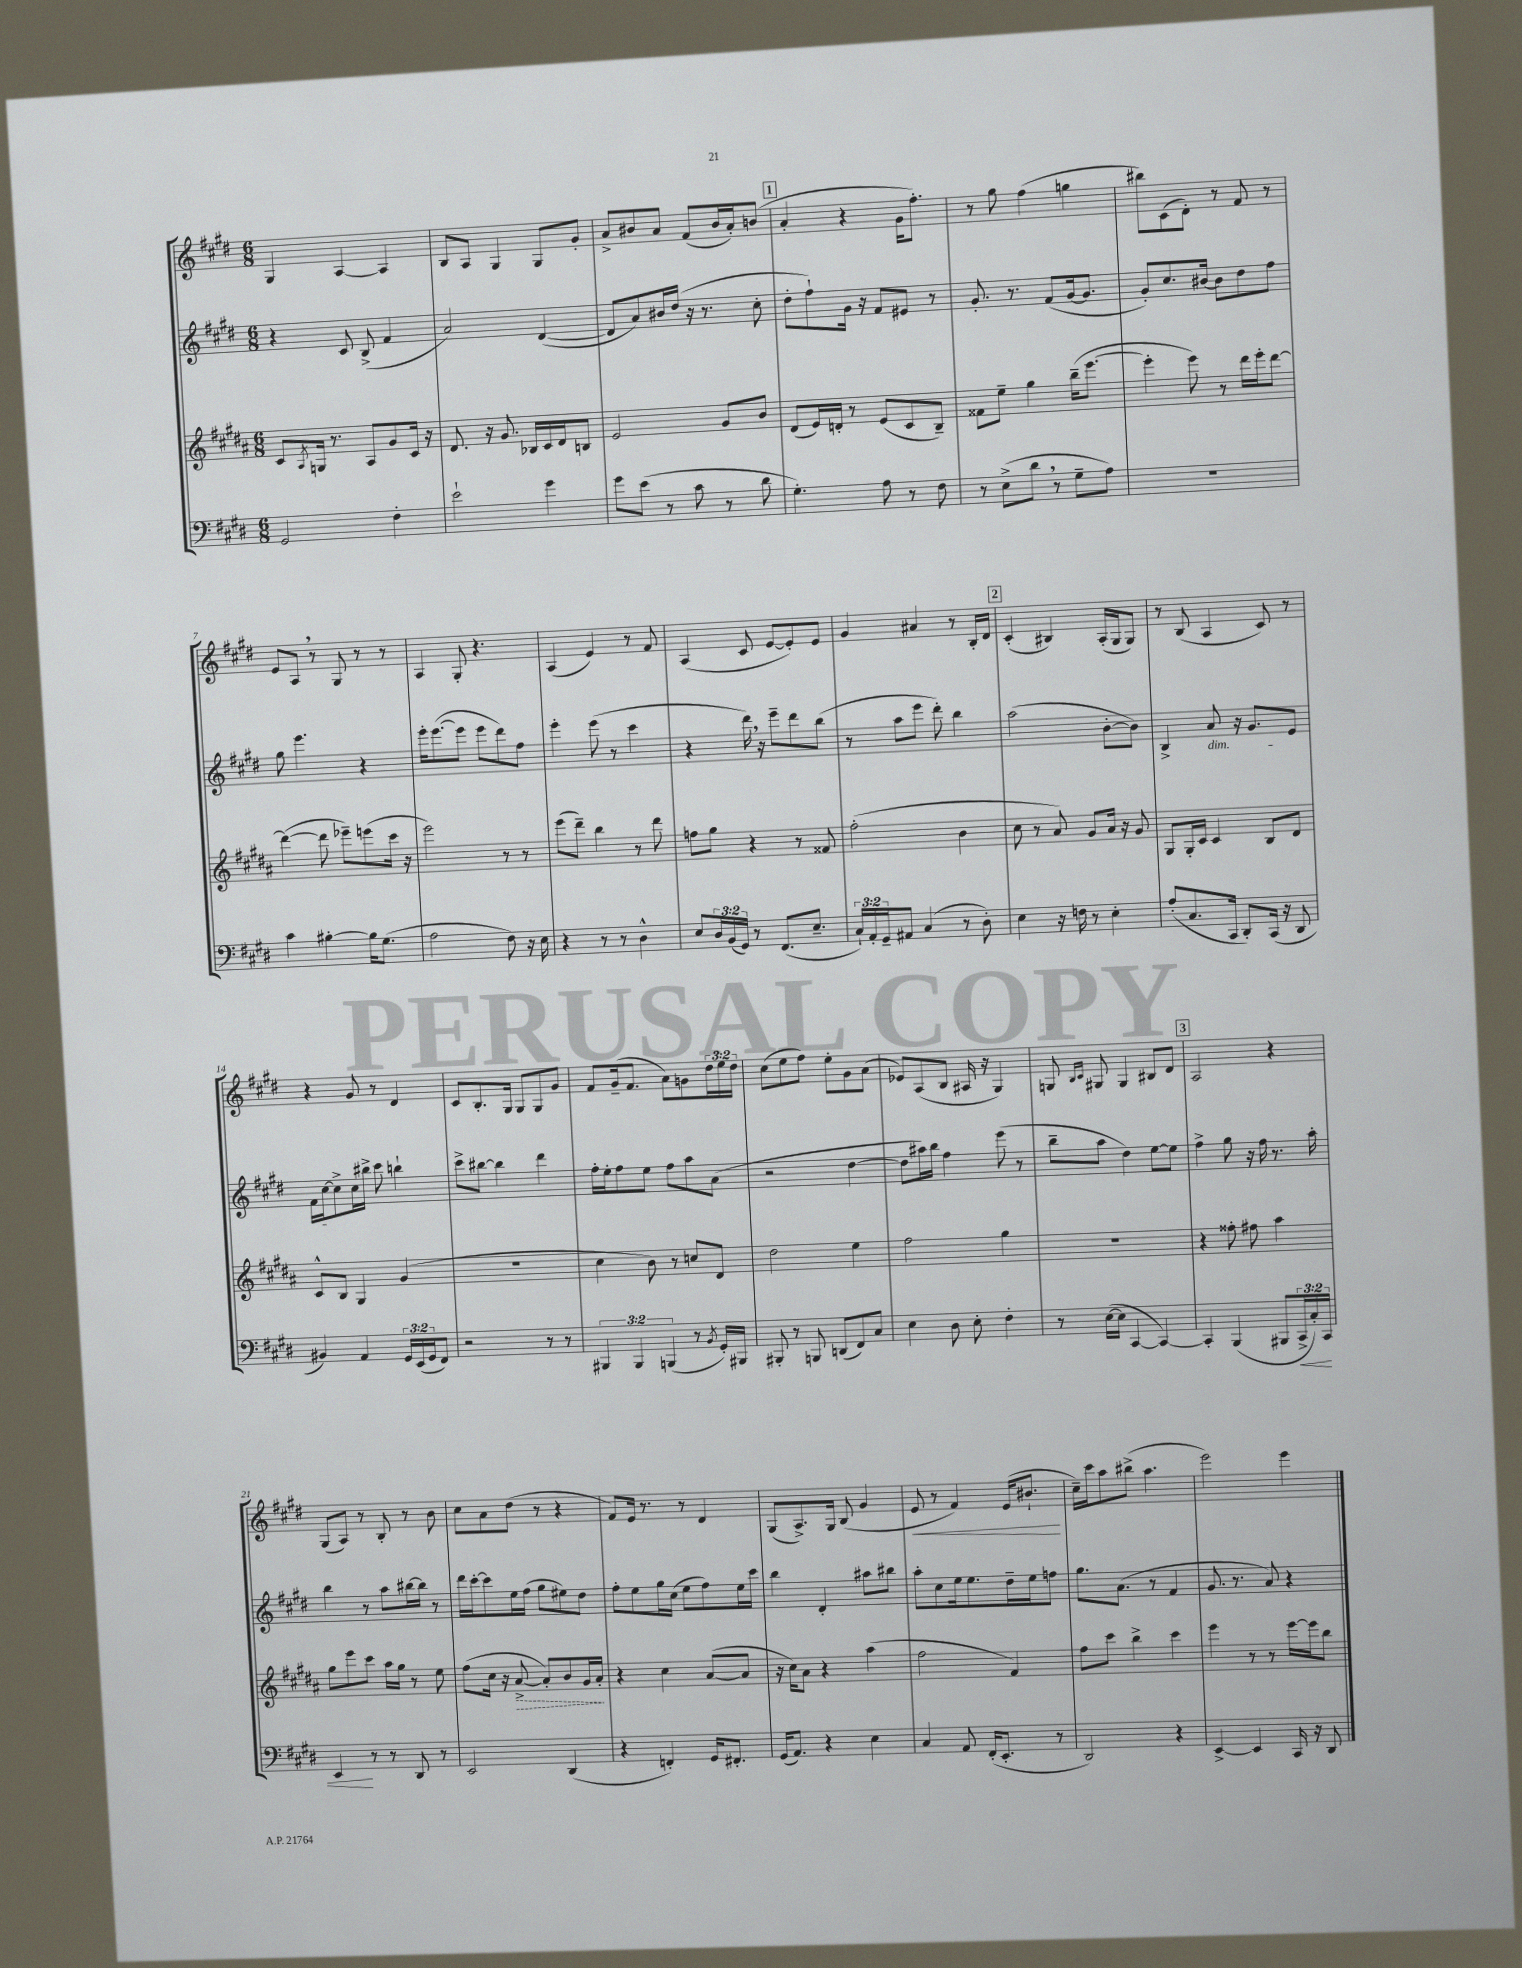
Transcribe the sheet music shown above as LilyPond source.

<<
\new StaffGroup <<
\new Staff = "s0" {
    \clef treble \key e \major \numericTimeSignature \time 6/8 \override Staff.TupletNumber.text = #tuplet-number::calc-fraction-text
    gis4 a4~ a4 |
    b8 a8 gis4 gis8 gis'8-. |
    a'8-> bis'8 a'8 fis'8( bis'16 a'16-.) b'8( |
    \mark \markup { \box "1" } a'4-. r4 gis'16 fis''8.-.) |
    r8 gis''8 fis''4( g''4 |
    bis''8) cis'8( dis'8-.) r8 fis'8 r8 |
    e'8 a8 \breathe r8 gis8 r8 r8 |
    a4 gis8-. r4. |
    a4( e'4) r8 fis'8 |
    a4( cis'8 e'8~ e'8-.) e'8 |
    gis'4 ais'4 r8 b16-. dis'16 |
    \mark \markup { \box "2" } cis'4-.( bis4) a16-.( gis16 gis8) |
    r8 b8( a4 cis'8) r8 |
    r4 gis'8 r8 dis'4 |
    cis'8 b8.-. gis16 gis8 gis8 gis'8 |
    fis'8 gis'16--( fis'8. a'8) g'8 \tuplet 3/2 { dis''16 e''16 dis''16 } |
    cis''8( e''8 fis''8) e''8-. gis'8 a'8( |
    ees'8) a8( b8 ais16 r16 gis4) |
    g8 \grace { b16 cis'16 } gis8 gis4 bis8 dis'8 |
    \mark \markup { \box "3" } a2 r4 |
    gis8( a8) r8 b8-. r8 b'8 |
    cis''8 a'8 dis''8( r8 r4 |
    fis'8) e'16 r8. r8 dis'4 |
    gis8( a8.->) gis16 b8( gis'4 |
    e'8\< r8 fis'4) e'16( bis'8.-!\! |
    cis''16--) cis'''16 a''8 bis''8->( a''4. |
    e'''2) e'''4 \bar "|." |
}
\new Staff = "s1" {
    \clef treble \key e \major \numericTimeSignature \time 6/8
    r4 cis'8 b8->( fis'4 |
    a'2) dis'4~( |
    dis'8 a'8) bis'16 dis''16( r16 r8. cis''8-. |
    \mark \markup { \box "1" } dis''8-. fis''8-!) gis'16 r16 fis'8 eis'8 r8 |
    gis'8.-. r8. fis'8( gis'16~ gis'8. |
    gis'8-.) cis''8. bis'16~ bis'8 dis''8 fis''8 |
    gis''8 e'''4. r4 |
    e'''16-. e'''8.~( e'''8 e'''8 dis'''8) fis''8 |
    e'''4-. e'''8( r8 cis'''4 |
    r4 dis'''16) \breathe r16 e'''8-- dis'''8 b''8( |
    r8 a''8 e'''8 dis'''8-.) b''4 |
    \mark \markup { \box "2" } a''2( b'8~-. b'8) |
    b4-> a'8\dim r16 gis'8. e'8 |
    fis'16 cis''16~ cis''8->\! cis''16 bis''16-> cis'''8 b''4-! |
    cis'''8-> bis''8~ bis''4 dis'''4 |
    fis''16-. e''16-. fis''8 e''8 fis''8 a''8 a'8( |
    r2 dis''4~ |
    dis''8 ais''16) b''16 fis''4 e'''8( r8 |
    b''8-- a''8 dis''4) e''8~ e''8 |
    \mark \markup { \box "3" } fis''4-> gis''8 r16 fis''16 r8. a''16-. |
    b''4 r8 a''8 bis''16~ bis''16 r8 |
    dis'''16 cis'''16~-. cis'''8 e''16 fis''16( gis''8 eis''8) dis''8 |
    fis''8-. e''8 gis''16 cis''16( e''8 fis''8) e''16 cis'''16 |
    b''4 dis'4-. ais''8 bis''8 |
    a''8-. cis''8 e''16 e''8. dis''16-- e''16 f''8 |
    gis''8. a'8.( r8 fis'4 |
    gis'8. r8. a'8) r4 \bar "|." |
}
\new Staff = "s2" {
    \clef treble \key b \major \numericTimeSignature \time 6/8
    cis'8 \acciaccatura { ais8 } g16 r8. ais8 gis'8 cis'16 r16 |
    dis'8. r16 gis'8. bes16 cis'16 dis'16 b8 |
    e'2 gis'8 b'8 |
    \mark \markup { \box "1" } dis'8( e'16) d'16-. r8 e'8( cis'8 b8--) |
    fisis'8 e''8-- gis''4 b''16--( e'''8.~ |
    e'''4-. e'''8) r8 dis'''16 e'''16-. dis'''8~ |
    dis'''4~( dis'''8 ees'''8--) e'''8( cis'''16 r16 |
    e'''2) r8 r8 |
    e'''8( dis'''8--) b''4 r8 dis'''8 |
    f''8 gis''8 r4 r8 fisis'8 |
    fis''2-.( b'4 |
    \mark \markup { \box "2" } cis''8 r8 ais'8) gis'8 ais'16 r16 gis'8 |
    gis8 gis16-. cis'16 cis'4 b8 dis'8 |
    cis'8-^ b8 gis4 gis'4( |
    R2. |
    cis''4 b'8) r8 c''8 dis'8 |
    dis''2 e''4 |
    fis''2 gis''4 |
    R2. |
    \mark \markup { \box "3" } r4 fisis''8-. fis''8 ais''4 |
    gis''8 e'''8 cis'''8 ais''16 gis''16 r8 e''8 |
    fis''8( cis''16 r16 \once \override Hairpin.style = #'dashed-line ais'8~->\> ais'8-.) b'8 gis'16 ais'16-.\! |
    r4 cis''4 ais'8~( ais'8 |
    r16 cis''16) ais'8 r4 ais''4( |
    fis''2 fis'4) |
    fis''8 cis'''8 b''4-> cis'''4 |
    e'''4 r8 r8 e'''16~ e'''16 b''8 \bar "|." |
}
\new Staff = "s3" {
    \clef bass \key e \major \numericTimeSignature \time 6/8 \override Staff.TupletNumber.text = #tuplet-number::calc-fraction-text
    gis,2 fis4-. |
    e'2-! gis'4 |
    gis'8 e'8( r8 cis'8 r8 dis'8 |
    \mark \markup { \box "1" } gis4.-.) a8 r8 fis8 |
    r8 e8->( dis'8 \breathe r8 gis8-- a8) |
    R2. |
    cis'4 bis4~-. bis16 gis8.( |
    a2 fis8) r16 e16 |
    r4 r8 r8 dis4-^ |
    e8 \tuplet 3/2 { dis16 b,16( gis,16) } r8 fis,8.( e8.-- |
    \tuplet 3/2 { cis16-!) a,16-. gis,16-- } ais,8 cis4( r8 dis8-.) |
    \mark \markup { \box "2" } e4 r16 f16 r8 e4-. |
    a8-.( cis8. cis,16 dis,8-.) cis,16( r16 dis,8 |
    bis,4) a,4 \tuplet 3/2 { gis,16 e,16( gis,16 } fis,8) |
    r2 r8 r8 |
    \tuplet 3/2 { bis,,4 bis,,4 b,,4( } r8 \acciaccatura { b,8 } gis,16-.) bis,,16 |
    bis,,8-. r8 b,,8 d,8( fis,8) cis8 |
    e4 dis8 e8-. fis4-. |
    r8 e16~( e16 cis,4~ cis,4~) |
    \mark \markup { \box "3" } cis,4-. b,,4( bis,,8 \tuplet 3/2 { cis,16->\< cis16-.) cis,16 } |
    e,4\! r8 r8 dis,8 r8 |
    e,2 dis,4( |
    r4 f,4-.) gis,16 fis,8.-. |
    gis,16( a,8.) r4 e4 |
    cis4 a,8 fis,16-.( e,8.-. r8 |
    dis,2) r4 |
    e,4~-> e,4 cis,16 r16 dis,8 \bar "|." |
}
>>
>>
